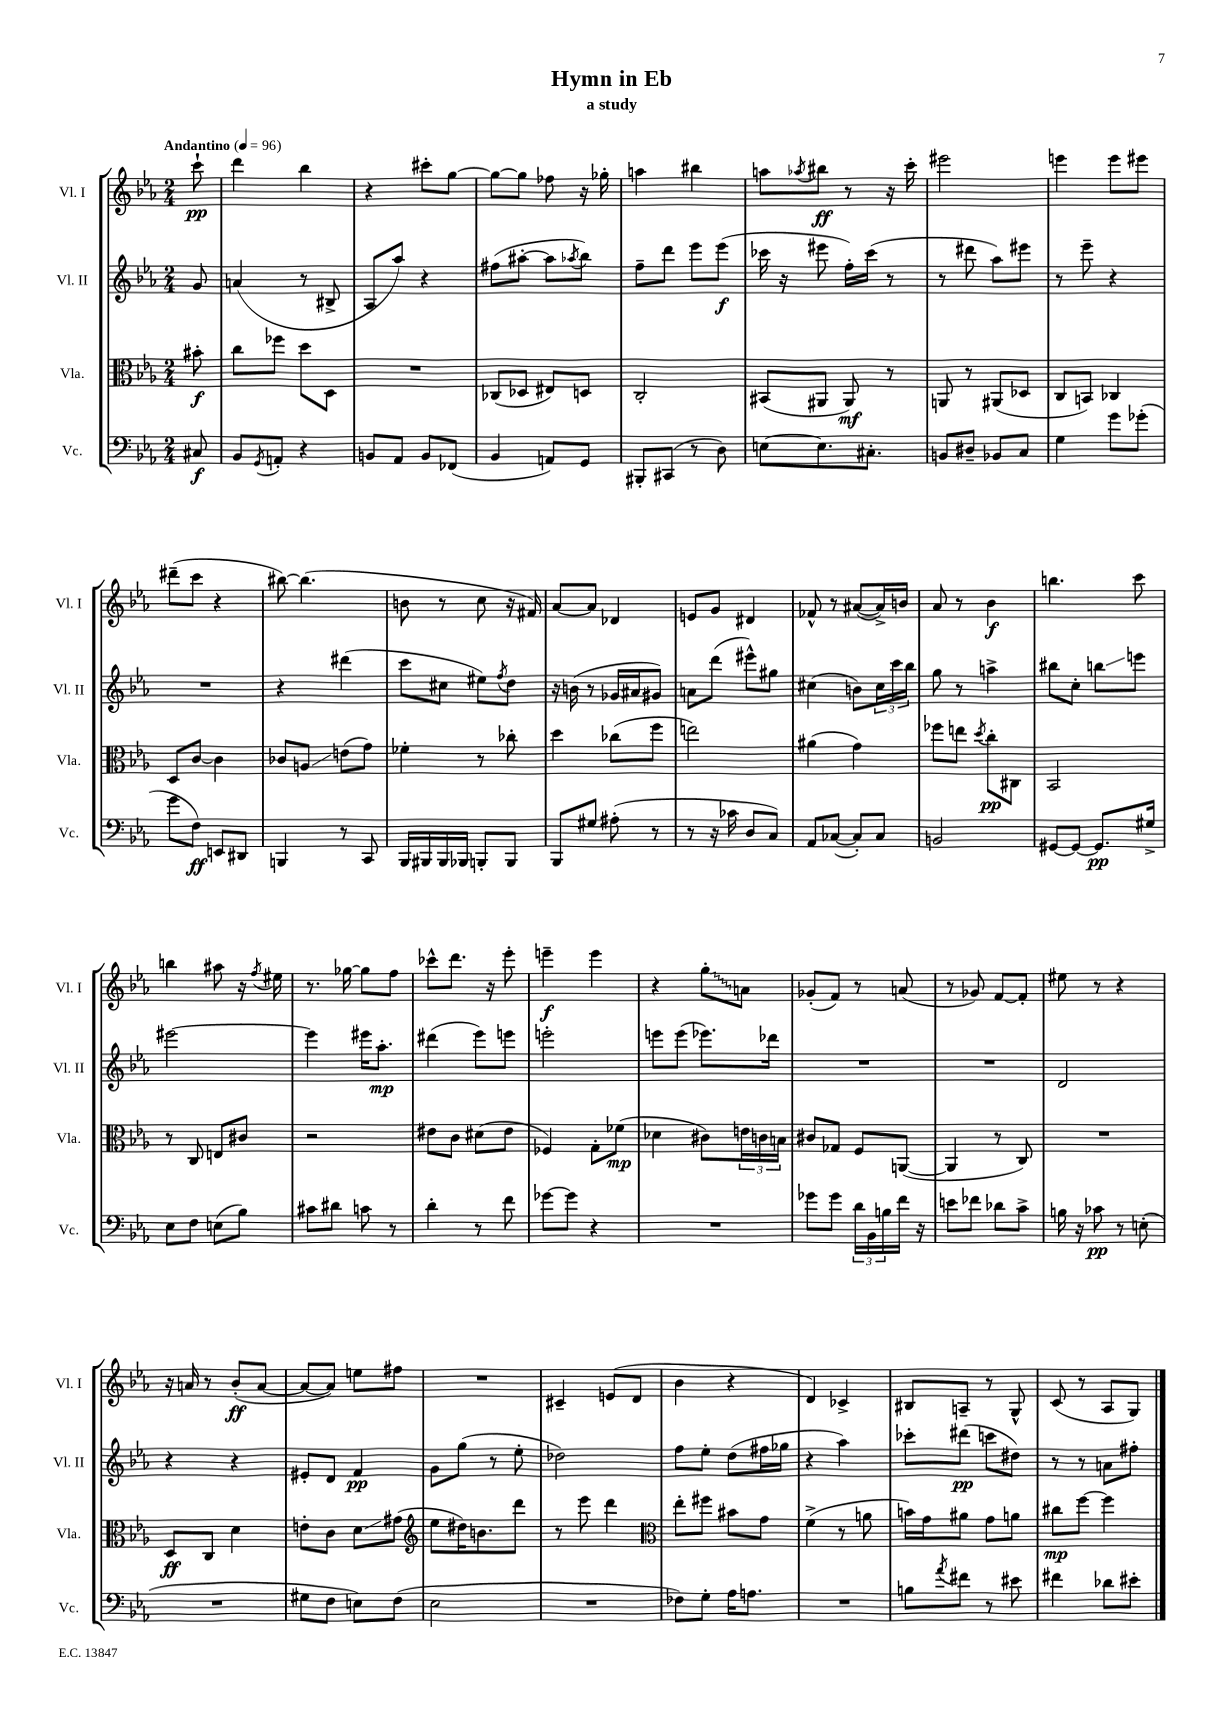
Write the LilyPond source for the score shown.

\header { title = "Hymn in Eb" subtitle = "a study" }
<<
\new StaffGroup <<
\new Staff = "s0" \with { instrumentName = "Vl. I" shortInstrumentName = "Vl. I" } {
    \clef treble \key ees \major \numericTimeSignature \time 2/4 \partial 8 \tempo "Andantino" 4 = 96
    c'''8-!\pp |
    d'''4 bes''4 |
    r4 cis'''8-. g''8~ |
    g''8~ g''8 fes''8 r16 ges''16-. |
    a''4 bis''4 |
    a''8 \acciaccatura { aes''8 } bis''8\ff r8 r16 c'''16-. |
    eis'''2 |
    e'''4 e'''8 eis'''8 |
    dis'''8--( c'''8 r4 |
    bis''8~) bis''4.( |
    b'8 r8 c''8 r16 fis'16) |
    aes'8~ aes'8 des'4 |
    e'8 g'8 dis'4 |
    fes'8-^ r8 ais'8~( ais'16->) b'16 |
    aes'8 r8 bes'4\f |
    b''4. c'''8 |
    b''4 ais''8 r16 \acciaccatura { f''8 } eis''16 |
    r8. ges''16~ ges''8 f''8 |
    ces'''8-^ d'''8. r16 ees'''8-. |
    e'''4--\f e'''4 |
    r4 \once \override Glissando.style = #'zigzag g''8-.\glissando a'8 |
    ges'8-.( f'8) r8 a'8( |
    r8 ges'8) f'8~ f'8-. |
    eis''8 r8 r4 |
    r16 a'16 r8 bes'8-.\ff( a'8~ |
    a'8~ a'8) e''8 fis''8 |
    R2 |
    cis'4-- e'8( d'8 |
    bes'4 r4 |
    d'4) ces'4-> |
    bis8 a8-- r8 g8-^ |
    c'8( r8 aes8 g8) \bar "|." |
}
\new Staff = "s1" \with { instrumentName = "Vl. II" shortInstrumentName = "Vl. II" } {
    \clef treble \key ees \major \numericTimeSignature \time 2/4 \partial 8
    g'8 |
    a'4( r8 bis8-> |
    aes8 aes''8) r4 |
    fis''8( ais''8~-. ais''8 \acciaccatura { aes''8 } bes''8) |
    f''8-- d'''8 ees'''8 ees'''8\f( |
    ces'''16 r16 eis'''8 f''16-.) ces'''16( r8 |
    r8 dis'''8 aes''8) eis'''8 |
    r8 ees'''8-- r4 |
    R2 |
    r4 dis'''4( |
    c'''8 cis''8 eis''8) \acciaccatura { f''8 } d''8 |
    r16 b'16( r8 ges'16 ais'16 gis'8) |
    a'8 d'''8( eis'''8-^) gis''8 |
    cis''4( b'8) \tuplet 3/2 { cis''16 c'''16 bes''16 } |
    g''8 r8 a''4-> |
    bis''8 c''8-. b''8\glissando e'''8 |
    eis'''2~ |
    eis'''4 eis'''16 aes''8.-.\mp |
    dis'''4( ees'''8) e'''8 |
    e'''2-. |
    e'''8 e'''8( ees'''8.) des'''16 |
    R2 |
    R2 |
    d'2 |
    r4 r4 |
    eis'8-. d'8 f'4\pp |
    g'8 g''8( r8 ees''8-. |
    des''2) |
    f''8 ees''8-. d''8( fis''16 ges''16 |
    r4 aes''4) |
    ces'''8-. dis'''8\pp( c'''8 dis''8) |
    r8 r8 a'8 fis''8-. \bar "|." |
}
\new Staff = "s2" \with { instrumentName = "Vla." shortInstrumentName = "Vla." } {
    \clef alto \key ees \major \numericTimeSignature \time 2/4 \partial 8
    bis'8-.\f |
    c''8 fes''8 d''8 d8 |
    R2 |
    ces8( des8 eis8) d8 |
    c2-. |
    bis,8( ais,8 ais,8\mf) r8 |
    a,8 r8 ais,8( des8 |
    c8 b,8) ces4 |
    d8 c'8~ c'4 |
    ces'8 a8\glissando e'8( g'8) |
    fes'4-. r8 ces''8-. |
    d''4 ces''8( f''8 |
    e''2) |
    ais'4( g'4) |
    fes''8 e''8 \acciaccatura { d''8 } c''8-.\pp cis8 |
    bes,2 |
    r8 c8 e8 cis'8 |
    r2 |
    eis'8 c'8 dis'8( eis'8 |
    fes4) g8-. fes'8\mp( |
    des'4 cis'8) \tuplet 3/2 { e'16 c'16 b16 } |
    cis'8 ges8 f8 a,8~( |
    a,4 r8 c8) |
    R2 |
    d8\ff c8 d'4 |
    e'8-. c'8 d'8\glissando gis'8( |
    \clef treble ees''8 dis''16) b'8. d'''8 |
    r8 ees'''8 d'''4 |
    \clef alto ees''8-. fis''8 bis'8 g'8 |
    f'4->( r8 a'8 |
    b'16) g'16 ais'8 g'8 a'8 |
    cis''8\mp f''8~ f''4 \bar "|." |
}
\new Staff = "s3" \with { instrumentName = "Vc." shortInstrumentName = "Vc." } {
    \clef bass \key ees \major \numericTimeSignature \time 2/4 \partial 8
    cis8\f |
    bes,8 \acciaccatura { g,8 } a,8-. r4 |
    b,8 aes,8 b,8 fes,8( |
    bes,4 a,8) g,8 |
    bis,,8-. cis,8( r8 d8) |
    e8~ e8. cis8.-. |
    b,8 dis8-- bes,8 c8 |
    g4 g'8 ges'8-.( |
    g'8 f8\ff) e,8 dis,8 |
    b,,4 r8 c,8 |
    bes,,16 bis,,16 bis,,16 bes,,16 b,,8-. b,,8 |
    bes,,8 gis8 ais8-.( r8 |
    r8 r16 ces'16 d8 c8) |
    aes,8 ces8~( ces8-.) ces8 |
    b,2 |
    gis,8~ gis,8~ gis,8.\pp gis16-> |
    ees8 f8 e8( bes8) |
    cis'8 dis'8 c'8 r8 |
    d'4-. r8 f'8 |
    ges'8~ ges'8 r4 |
    R2 |
    ges'8 ges'8 \tuplet 3/2 { d'16 bes,16 b16 } f'16 r16 |
    e'8 fes'8 des'8 c'8-> |
    b16 r16 ces'8\pp r8 e8-.( |
    R2 |
    gis8 f8 e8) f8( |
    ees2 |
    R2 |
    fes8) g8-. aes16 a8. |
    R2 |
    b8 \acciaccatura { aes'8 } fis'8 r8 eis'8 |
    fis'4 des'8 eis'8-. \bar "|." |
}
>>
>>
\layout { \context { \Score \remove "Bar_number_engraver" } }
